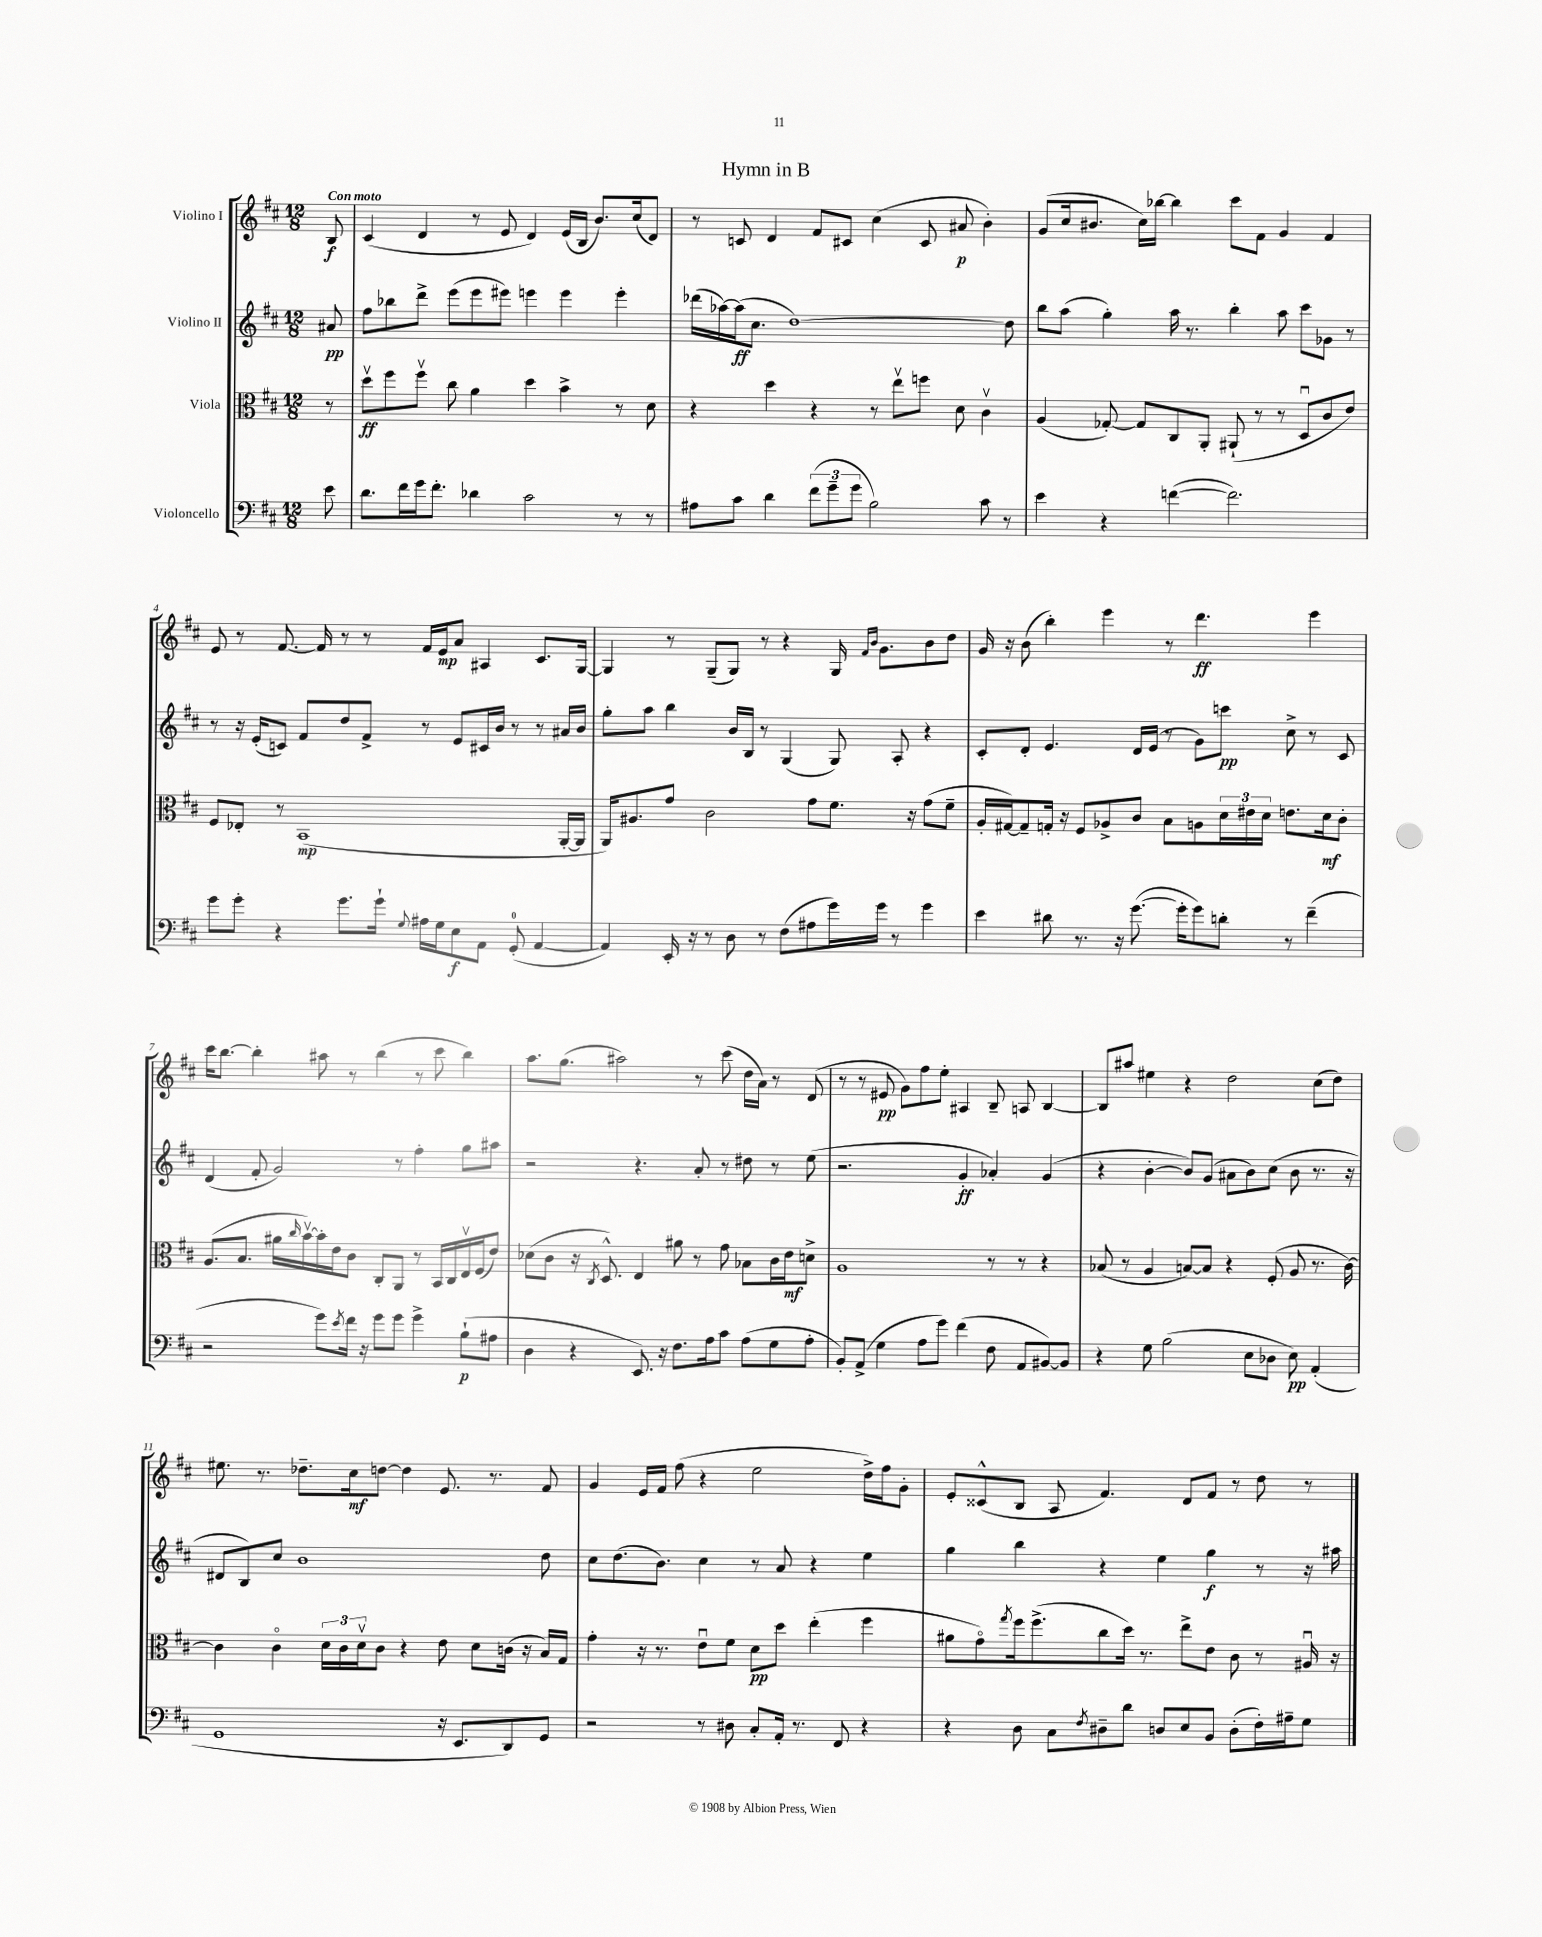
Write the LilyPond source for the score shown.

\header { title = "Hymn in B" }
<<
\new StaffGroup <<
\new Staff = "s0" \with { instrumentName = "Violino I" } {
    \clef treble \key d \major \numericTimeSignature \time 12/8 \partial 8 \tempo "Con moto"
    b8\f |
    cis'4( d'4 r8 e'8 d'4) e'16( b16 b'8.) cis''16( d'8) |
    r8 c'8 d'4 fis'8 cis'8 cis''4( cis'8 ais'8\p b'4-.) |
    g'8( cis''16 bis'8. cis''16) bes''16~ bes''4 cis'''8 fis'8 g'4 fis'4 |
    e'8 r8 fis'8.~ fis'16 r8 r8 fis'16 e'16\mp a'8 ais4 cis'8. g16~ |
    g4 r8 g8--( g8) r8 r4 g16 \grace { fis'16 b'16 } g'8. b'8 d''8 |
    g'16 r16 b'8( b''4-.) e'''4 r8 d'''4.\ff e'''4 |
    cis'''16 b''8.~ b''4-. ais''8 r8 b''4( r8 cis'''8 b''4) |
    a''8. g''8.( ais''2) r8 cis'''8( d''16 a'16) r8 d'8( |
    r8 r8 eis'8\pp g'8) fis''8 e''8-. ais4 b8-- a8 b4~ |
    b8 ais''8 eis''4 r4 d''2 cis''8( d''8) |
    eis''8. r8. des''8.-- cis''16\mf d''8~ d''4 e'8. r8. fis'8 |
    g'4 e'16 fis'16 fis''8( r4 e''2 d''16->) fis''16 g'8-. |
    e'8-. cisis'8-^( b8 a8 fis'4.) d'8 fis'8 r8 d''8 r8 \bar "|." |
}
\new Staff = "s1" \with { instrumentName = "Violino II" } {
    \clef treble \key d \major \numericTimeSignature \time 12/8 \partial 8
    ais'8\pp |
    fis''8 bes''8 d'''8-> e'''8( e'''8 eis'''8) e'''4 e'''4 e'''4-. |
    des'''16( aes''16~) aes''16\ff( cis''8. d''1~) d''8 |
    b''8 a''8( g''4-.) a''16 r8. b''4-. a''8 cis'''8 ges'8 r8 |
    r8 r16 e'16-.( c'8) fis'8 d''8 fis'8-> r8 e'8 cis'16 b'16 r8 r8 ais'16 b'16 |
    g''8-. a''8 b''4 b'16 b16 r8 g4( g8) a8-. r4 |
    cis'8-. d'8-. e'4. d'16 e'16( r8 g'8) c'''8\pp cis''8-> r8 cis'8 |
    d'4( fis'8-. g'2) r8 fis''4-. g''8 ais''8 |
    r2 r4. a'8-. r8 dis''8 r8 e''8( |
    r2. g'4-.\ff aes'4-.) g'4( |
    r4 b'4~-. b'8) g'8( ais'8 b'8) cis''8( b'8 r8. r16 |
    dis'8 b8) cis''8 b'1 d''8 |
    cis''8 d''8.( b'8.) cis''4 r8 a'8 r4 e''4 |
    g''4 b''4 r4 e''4 g''4\f r8 r16 ais''16 \bar "|." |
}
\new Staff = "s2" \with { instrumentName = "Viola" } {
    \clef alto \key d \major \numericTimeSignature \time 12/8 \partial 8
    r8 |
    d''8\upbow\ff fis''8 fis''8\upbow cis''8 a'4 d''4 b'4-> r8 d'8 |
    r4 d''4 r4 r8 e''8\upbow f''8 d'8 cis'4\upbow |
    a4( ges8~-.) ges8 cis8 a,8-. ais,8-!( r8 r8 d8\downbow cis'8 e'8) |
    fis8 ees8-. r8 b,1\mp( a,16~-. a,16 |
    a,16) ais8. g'8 cis'2 g'8 fis'8. r16 g'8( fis'8-- |
    a16-. gis16~) gis8-- g16-. r16 fis8 aes8-> cis'8 b8 a8 \tuplet 3/2 { d'16 eis'16 d'16 } e'8. d'16\mf cis'8-. |
    a8.( b8. ais'16 \grace { cis''16 } b'16~\upbow) b'16-. e'16 cis'8 cis8-. a,8 r8 b,16 cis16 e16\upbow fis16( e'8) |
    des'8( cis'8 r16 \acciaccatura { cis8 } d8.-^) e4 ais'8 r8 g'8 bes8 cis'16 e'16\mf d'8-> |
    a1 r8 r8 r4 |
    bes8( r8 a4 b8~) b8 r4 fis8-.( a8 r8. cis'16~) |
    cis'4 cis'4\flageolet \tuplet 3/2 { d'16 cis'16 d'16\upbow } cis'8 r4 e'8 d'8 c'16( r16 b16) g16 |
    g'4-. r16 r8. e'8\downbow fis'8 d'8\pp d''8 e''4-.( fis''4 |
    ais'8 g'8\flageolet) \acciaccatura { g''8 } fis''16 fis''8.->( cis''8 d''16) r8. e''8-> e'8 cis'8 r8 ais16\downbow r16 \bar "|." |
}
\new Staff = "s3" \with { instrumentName = "Violoncello" } {
    \clef bass \key d \major \numericTimeSignature \time 12/8 \partial 8
    e'8 |
    d'8. fis'16 g'16 fis'8.-. des'4 cis'2 r8 r8 |
    ais8 cis'8 d'4 \tuplet 3/2 { fis'8( g'8-- g'8 } b2) cis'8 r8 |
    e'4 r4 f'4~( f'2.) |
    g'8 g'8-. r4 g'8. g'16-! \appoggiatura { g8 } ais16 g16 e8\f a,8 g,8-0-.( a,4~ |
    a,4) e,16-. r16 r8 d8 r8 fis8( ais8 g'16) g'16 r8 g'4 |
    e'4 dis'8 r8. r16 g'8.~( g'16-. g'8) d'8-. r8 fis'4--( |
    r2 g'8) \acciaccatura { e'8 } fis'16 r16 g'8 g'8 g'4-> b8-!\p( ais8 |
    d4 r4 e,8.) r16 fis8. a16 cis'8 a8( g8 a8-. |
    b,8-.) a,8->( g4 a8 g'8) fis'4( fis8 a,8 bis,8~) bis,8 |
    r4 g8 b2( e8 des8 e8\pp) a,4-.( |
    g,1 r16 e,8. d,8) g,8 |
    r2 r8 dis8 cis8-. a,16-. r8. fis,8 r4 |
    r4 d8 cis8 \acciaccatura { fis8 } dis8-- d'8 d8 e8 b,8 d8-.( fis16-.) ais16-- g8 \bar "|." |
}
>>
>>
